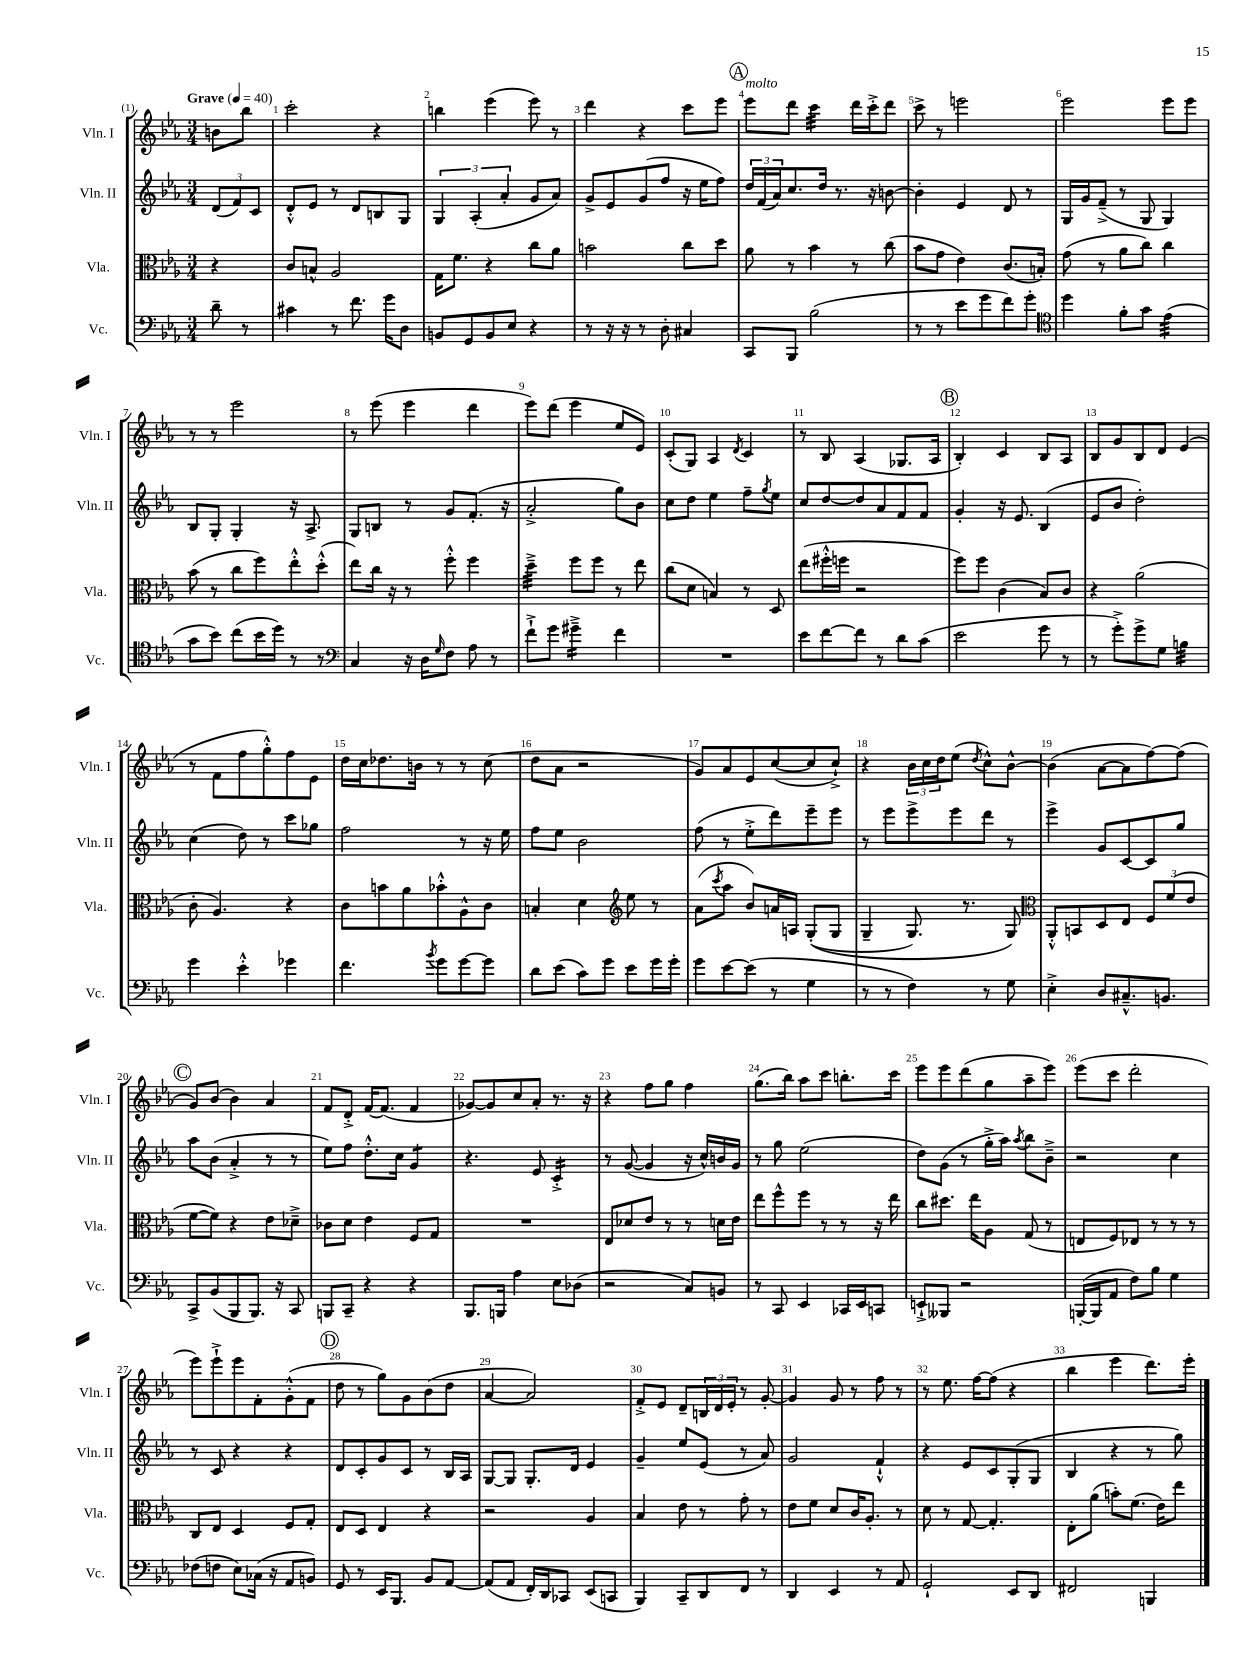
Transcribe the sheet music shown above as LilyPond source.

<<
\new StaffGroup <<
\new Staff = "s0" \with { instrumentName = "Vln. I" shortInstrumentName = "Vln. I" } {
    \clef treble \key ees \major \numericTimeSignature \time 3/4 \partial 4 \tempo "Grave" 4 = 40
    b'8 bes''8 |
    c'''2-. r4 |
    b''4 ees'''4( ees'''8) r8 |
    d'''4 r4 c'''8 ees'''8 |
    \mark \markup { \circle "A" } ees'''8^\markup { \italic "molto" } d'''8 c'''4:32 d'''16 c'''16-.-> d'''8 |
    c'''8-> r8 e'''2 |
    ees'''2 ees'''8 ees'''8 |
    r8 r8 ees'''2 |
    r8 ees'''8( ees'''4 d'''4 |
    ees'''8) d'''8( ees'''4 ees''8 ees'8) |
    c'8-.( g8) aes4 \acciaccatura { d'8 } c'4 |
    r8 bes8 aes4( ges8. aes16 |
    \mark \markup { \circle "B" } bes4-.) c'4 bes8 aes8 |
    bes8 g'8 bes8 d'8 ees'4( |
    r8 f'8 f''8 g''8-.-^) f''8 ees'8 |
    d''16 c''16 des''8. b'16 r8 r8 c''8( |
    d''8 aes'8 r2 |
    g'8) aes'8 ees'8 c''8~( c''8 c''8-!->) |
    r4 \tuplet 3/2 { bes'16 c''16 d''16 } ees''8( \acciaccatura { d''8 } c''8-^) bes'8~-^ |
    bes'4( aes'8~ aes'8 f''8~) f''8( |
    \mark \markup { \circle "C" } g'8) bes'8( bes'4) aes'4 |
    f'8 d'8-.-> f'16~ f'8.( f'4 |
    ges'8~) ges'8 c''8 aes'8-. r8. r16 |
    r4 f''8 g''8 f''4 |
    g''8.( bes''16) aes''8 c'''8 b''8.-. c'''16 |
    ees'''8 ees'''8 d'''8( g''8 aes''8-- ees'''8) |
    ees'''8( c'''8 d'''2-. |
    ees'''8) ees'''8-!-> ees'''8 f'8-. g'8-.-^( f'8 |
    \mark \markup { \circle "D" } d''8 r8 g''8) g'8 bes'8( d''8 |
    aes'4~ aes'2) |
    f'8-.-> ees'8 d'8-- \tuplet 3/2 { b16 d'16 ees'16-. } r8 g'8~-. |
    g'4 g'8 r8 f''8 r8 |
    r8 ees''8. f''16~ f''8( r4 |
    bes''4 ees'''4 d'''8.) ees'''16-. \bar "|." |
}
\new Staff = "s1" \with { instrumentName = "Vln. II" shortInstrumentName = "Vln. II" } {
    \clef treble \key ees \major \numericTimeSignature \time 3/4 \partial 4
    \tuplet 3/2 { d'8( f'8) c'8 } |
    d'8-.-^ ees'8 r8 d'8 b8 g8 |
    \tuplet 3/2 { g4 aes4-.( aes'4-. } g'8 aes'8) |
    g'8-> ees'8 g'8( f''8 r16 ees''16 f''8) |
    \mark \markup { \circle "A" } \tuplet 3/2 { d''16 f'16( aes'16) } c''8. d''16 r8. r16 b'8~ |
    b'4-. ees'4 d'8 r8 |
    g16 g'16 f'8--->( r8 g8 g4) |
    bes8 g8-. g4-. r16 aes8.-> |
    g8 b8 r8 g'8 f'8.-.( r16 |
    aes'2-.-> g''8) bes'8 |
    c''8 d''8 ees''4 f''8-- \acciaccatura { g''8 } ees''8 |
    c''8 d''8~ d''8 aes'8 f'8 f'8 |
    \mark \markup { \circle "B" } g'4-. r16 ees'8. bes4( |
    ees'8 bes'8 d''2-.) |
    c''4( d''8) r8 c'''8 ges''8 |
    f''2 r8 r16 ees''16 |
    f''8 ees''8 bes'2 |
    f''8( r8 ees''8-.-> d'''8) ees'''8-- ees'''8 |
    r8 ees'''8 ees'''8-> ees'''8 d'''8 r8 |
    ees'''4-> g'8 c'8~ c'8 g''8 |
    \mark \markup { \circle "C" } aes''8 bes'8( aes'4-.-> r8 r8 |
    ees''8) f''8 d''8.-.-^ c''16 g'4:8 |
    r4. ees'8 c'4:16-.-> |
    r8 g'8~( g'4 r16 c''16-^) b'16 g'16 |
    r8 g''8 ees''2( |
    d''8) g'8( r8 g''16-.-> aes''16) \acciaccatura { aes''8 } bes''8 bes'8---> |
    r2 c''4 |
    r8 c'8 r4 r4 |
    \mark \markup { \circle "D" } d'8 c'8-. g'8 c'8 r8 bes16 aes16 |
    g8~ g8 g8.-. d'16 ees'4 |
    g'4-- ees''8 ees'8( r8 aes'8) |
    g'2 f'4-!-^ |
    r4 ees'8 c'8 g8-.( g8 |
    bes4 r4 r8 g''8) \bar "|." |
}
\new Staff = "s2" \with { instrumentName = "Vla." shortInstrumentName = "Vla." } {
    \clef alto \key ees \major \numericTimeSignature \time 3/4 \partial 4
    r4 |
    c'8 b8-^ aes2 |
    g16 f'8. r4 c''8 aes'8 |
    b'2 c''8 d''8 |
    \mark \markup { \circle "A" } aes'8 r8 bes'4 r8 c''8( |
    bes'8 g'8 ees'4) c'8.( b16-.) |
    g'8( r8 aes'8 c''8) c''4 |
    bes'8( r8 c''8 f''8) ees''8-.-^ d''8-.-^( |
    ees''8) c''16 r16 r8 f''8-.-^ f''4 |
    d''4:32---> f''8 f''8 r8 ees''8 |
    c''8( d'8 b4) r8 d8 |
    ees''8( fis''16-.-^ f''16 r2 |
    \mark \markup { \circle "B" } f''8) f''8 c'4( bes8) c'8 |
    r4 aes'2( |
    c'8-. aes4.) r4 |
    c'8 b'8 aes'8 bes'8-.-^ aes8-^ c'8 |
    b4-. d'4 \clef treble ees''8 r8 |
    aes'8( \acciaccatura { c'''8 } aes''8 bes'8) a'16 a16 g8-.(\( g8 |
    g4-- g8.) r8. g8\) |
    \clef alto aes,8-.-^ b,8 d8 ees8 \tuplet 3/2 { f8 f'8( ees'8 } |
    \mark \markup { \circle "C" } f'8~ f'8) r4 ees'8 des'8---> |
    ces'8 d'8 ees'4 f8 g8 |
    R2. |
    ees8 des'8 ees'8 r8 r8 d'16 ees'16 |
    ees''8 f''8-^ f''8 r8 r8 r16 ees''16 |
    c''8 dis''8. ees''16 aes8 g8( r8 |
    e8 f8) ees8 r8 r8 r8 |
    c8 ees8 d4 f8 g8-. |
    \mark \markup { \circle "D" } ees8 d8 ees4 r4 |
    r2 aes4 |
    bes4 ees'8 r8 g'8-. r8 |
    ees'8 f'8 d'8 c'16 aes8.-. r8 |
    d'8 r8 g8~ g4.-. |
    ees8-. aes'8( b'8-.) f'8.( ees'16) ees''8 \bar "|." |
}
\new Staff = "s3" \with { instrumentName = "Vc." shortInstrumentName = "Vc." } {
    \clef bass \key ees \major \numericTimeSignature \time 3/4 \partial 4
    d'8-- r8 |
    cis'4 r8 f'8. g'16 d8 |
    b,8 g,8 b,8 ees8 r4 |
    r8 r16 r16 r8 d8-. cis4 |
    \mark \markup { \circle "A" } c,8 bes,,8 bes2( |
    r8 r8 ees'8 g'8 f'8) g'8-. |
    \clef tenor d''4 f'8-. g'8 ees'4:32( |
    g'8 bes'8) c''8( bes'16 d''16) r8 r8 |
    \clef bass c4 r16 d16 \grace { g16 } f8 aes8 r8 |
    f'8-!-> g'8 gis'4:16---> f'4 |
    R2. |
    ees'8 f'8~ f'8 r8 d'8 c'8( |
    \mark \markup { \circle "B" } ees'2 g'8 r8 |
    r8 g'8-.->) g'8-> g8 b4:32 |
    g'4 ees'4-.-^ ges'4 |
    f'4. \acciaccatura { bes'8 } g'8 g'8~ g'8 |
    d'8 ees'8( c'8) g'8 ees'8 g'16 g'16-. |
    g'8 ees'8~ ees'8( r8 g4 |
    r8 r8 f4) r8 g8 |
    ees4-.-> d8 cis8.---^ b,8. |
    \mark \markup { \circle "C" } c,8-> bes,8( bes,,8 bes,,8.) r16 c,8 |
    b,,8 c,8-- r4 r4 |
    bes,,8. b,,16 aes4 ees8 des8( |
    r2 c8) b,8 |
    r8 c,8 ees,4 ces,16 ees,16 c,8 |
    e,8-!-> beses,,8 r2 |
    b,,16~-.( b,,16 aes,8 f8) bes8 g4 |
    fes8( f8 ees8) ces16( r16 aes,8 b,8) |
    \mark \markup { \circle "D" } g,8 r8 ees,16 bes,,8. bes,8 aes,8~ |
    aes,8( aes,8 f,16-.) d,16 ces,8 ees,8( c,8 |
    bes,,4) c,8-- d,8 f,8 r8 |
    d,4 ees,4 r8 aes,8 |
    g,2-! ees,8 d,8 |
    fis,2 b,,4 \bar "|." |
}
>>
>>
\layout { \context { \Score \override BarNumber.break-visibility = ##(#f #t #t) barNumberVisibility = #all-bar-numbers-visible } }
